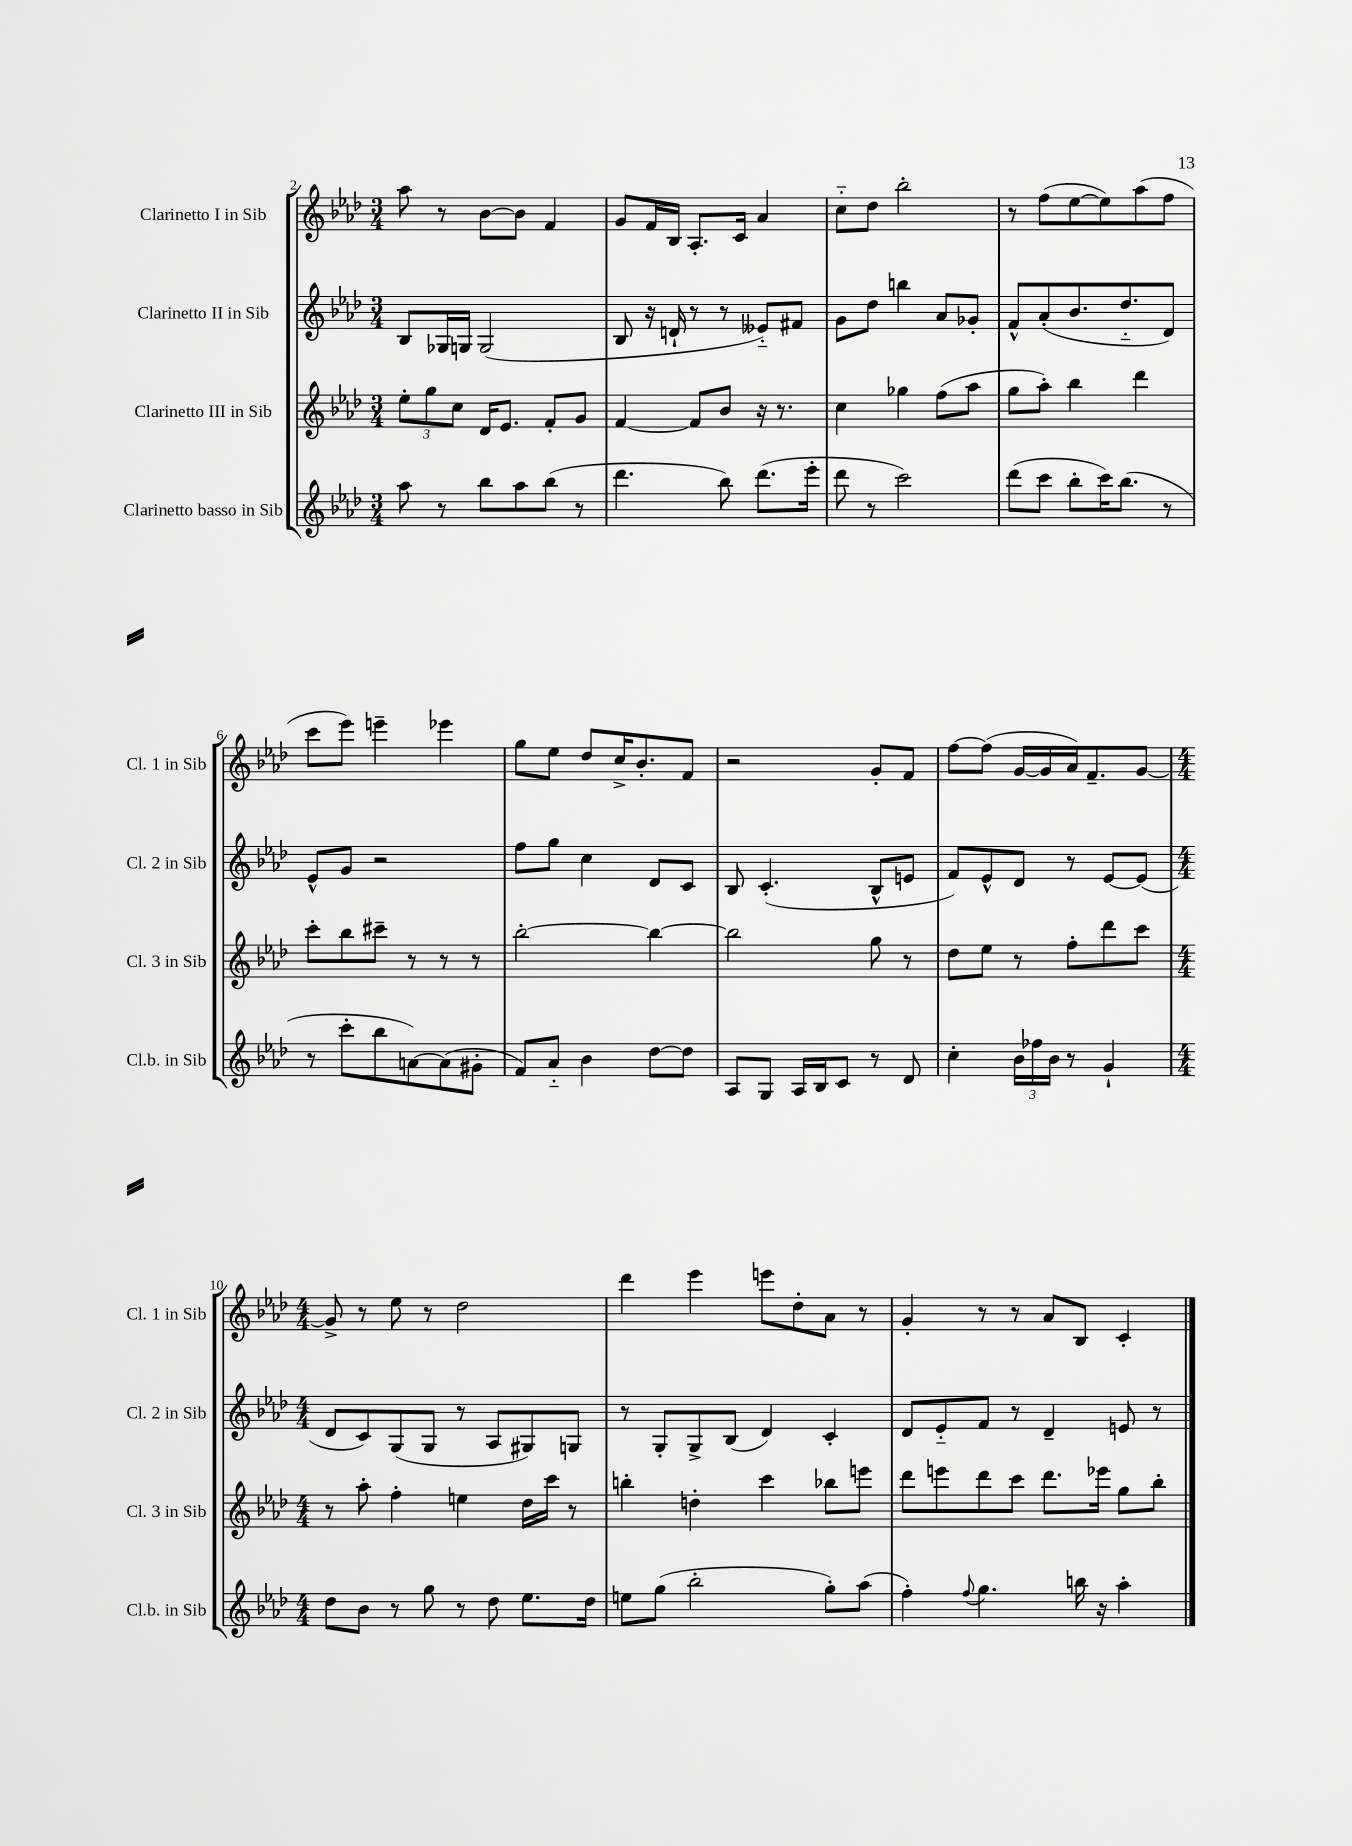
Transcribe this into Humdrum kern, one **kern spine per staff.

**kern	**kern	**kern	**kern
*staff4	*staff3	*staff2	*staff1
*clefG2	*clefG2	*clefG2	*clefG2
*k[b-e-a-d-]	*k[b-e-a-d-]	*k[b-e-a-d-]	*k[b-e-a-d-]
*M3/4	*M3/4	*M3/4	*M3/4
8aa-	12ee-'	8B-	8aa-
.	12gg	.	.
8r	.	16G-	8r
.	12cc	.	.
.	.	16G	.
8bb-	16d-	(2G	[8b-
.	8.e-	.	.
8aa-	.	.	8b-]
(8bb-	8f'	.	4f
8r	8g	.	.
=	=	=	=
4.ddd-	[4f	8B-	8g
.	.	16r	16f
.	.	16d`	16B-
.	8f]	8r	8.A-'
8bb-)	8b-	8r	.
.	.	.	16c
(8.ddd-	16r	8e--'~)	4a-
.	8.r	.	.
.	.	8f#	.
16eee-'	.	.	.
=	=	=	=
8ddd-	4cc	8g	8cc'~
8r	.	8dd-	8dd-
2ccc)	4gg-	4bb	2bb-'
.	(8ff	8a-	.
.	8aa-	8g-'	.
=	=	=	=
(8ddd-	8gg	8f^^	8r
8ccc	8aa-')	(8a-'	(8ff
8bb-'	4bb-	8.b-	[8ee-
16ccc)	.	.	8ee-])
(8.bb-	.	8.dd-'~	.
.	4ddd-	.	(8aa-
8r	.	8d-)	8ff
=	=	=	=
8r	8ccc'	8e-^^	8ccc
8ccc'	8bb-	8g	8eee-)
8bb-	8ccc#~	2r	4eee~
[8a)	8r	.	.
(8a]	8r	.	4eee-
8g#'	8r	.	.
=	=	=	=
8f)	[2bb-'	8ff	8gg
8a-'~	.	8gg	8ee-
4b-	.	4cc	8dd-
.	.	.	16cc^
.	.	.	8.b-'
[8dd-	4bb-_	8d-	.
8dd-]	.	8c	8f
=	=	=	=
8A-	2bb-]	8B-	2r
8G	.	(4.c'	.
16A-	.	.	.
16B-	.	.	.
8c	.	.	.
8r	8gg	8B-^^	8g'
8d-	8r	8e	8f
=	=	=	=
4cc'	8dd-	8f)	[8ff
.	8ee-	8e-^^	(8ff]
24b-	8r	8d-	[16g
24ff-	.	.	.
.	.	.	16g]
24b-	.	.	.
8r	8ff'	8r	16a-)
.	.	.	8.f~
4g`	8ddd-	[8e-	.
.	8ccc	(8e-]	[8g
=	=	=	=
*M4/4	*M4/4	*M4/4	*M4/4
8dd-	8r	8d-	8g^]
8b-	8aa-'	8c)	8r
8r	4ff'	(8G	8ee-
8gg	.	8G	8r
8r	4ee	8r	2dd-
8dd-	.	8A-	.
8.ee-	16dd-	8G#)	.
.	16ccc	.	.
.	8r	8G	.
16dd-	.	.	.
=	=	=	=
8ee	4bb'	8r	4ddd-
(8gg	.	8G'	.
2bb-'	4dd'	8G^	4eee-
.	.	(8B-	.
.	4ccc	4d-)	8eee
.	.	.	8dd-'
8gg')	8bb-	4c'	8a-
(8aa-	8eee	.	8r
=	=	=	=
4ff')	8ddd-	8d-	4g'
.	8eee	8e-'~	.
8qqff	.	.	.
4.gg	8ddd-	8f	8r
.	8ccc	8r	8r
.	8.ddd-	4d-~	8a-
16bb	.	.	8B-
16r	16eee-	.	.
4aa-'	8gg	8e	4c'
.	8bb-'	8r	.
==	==	==	==
*-	*-	*-	*-
